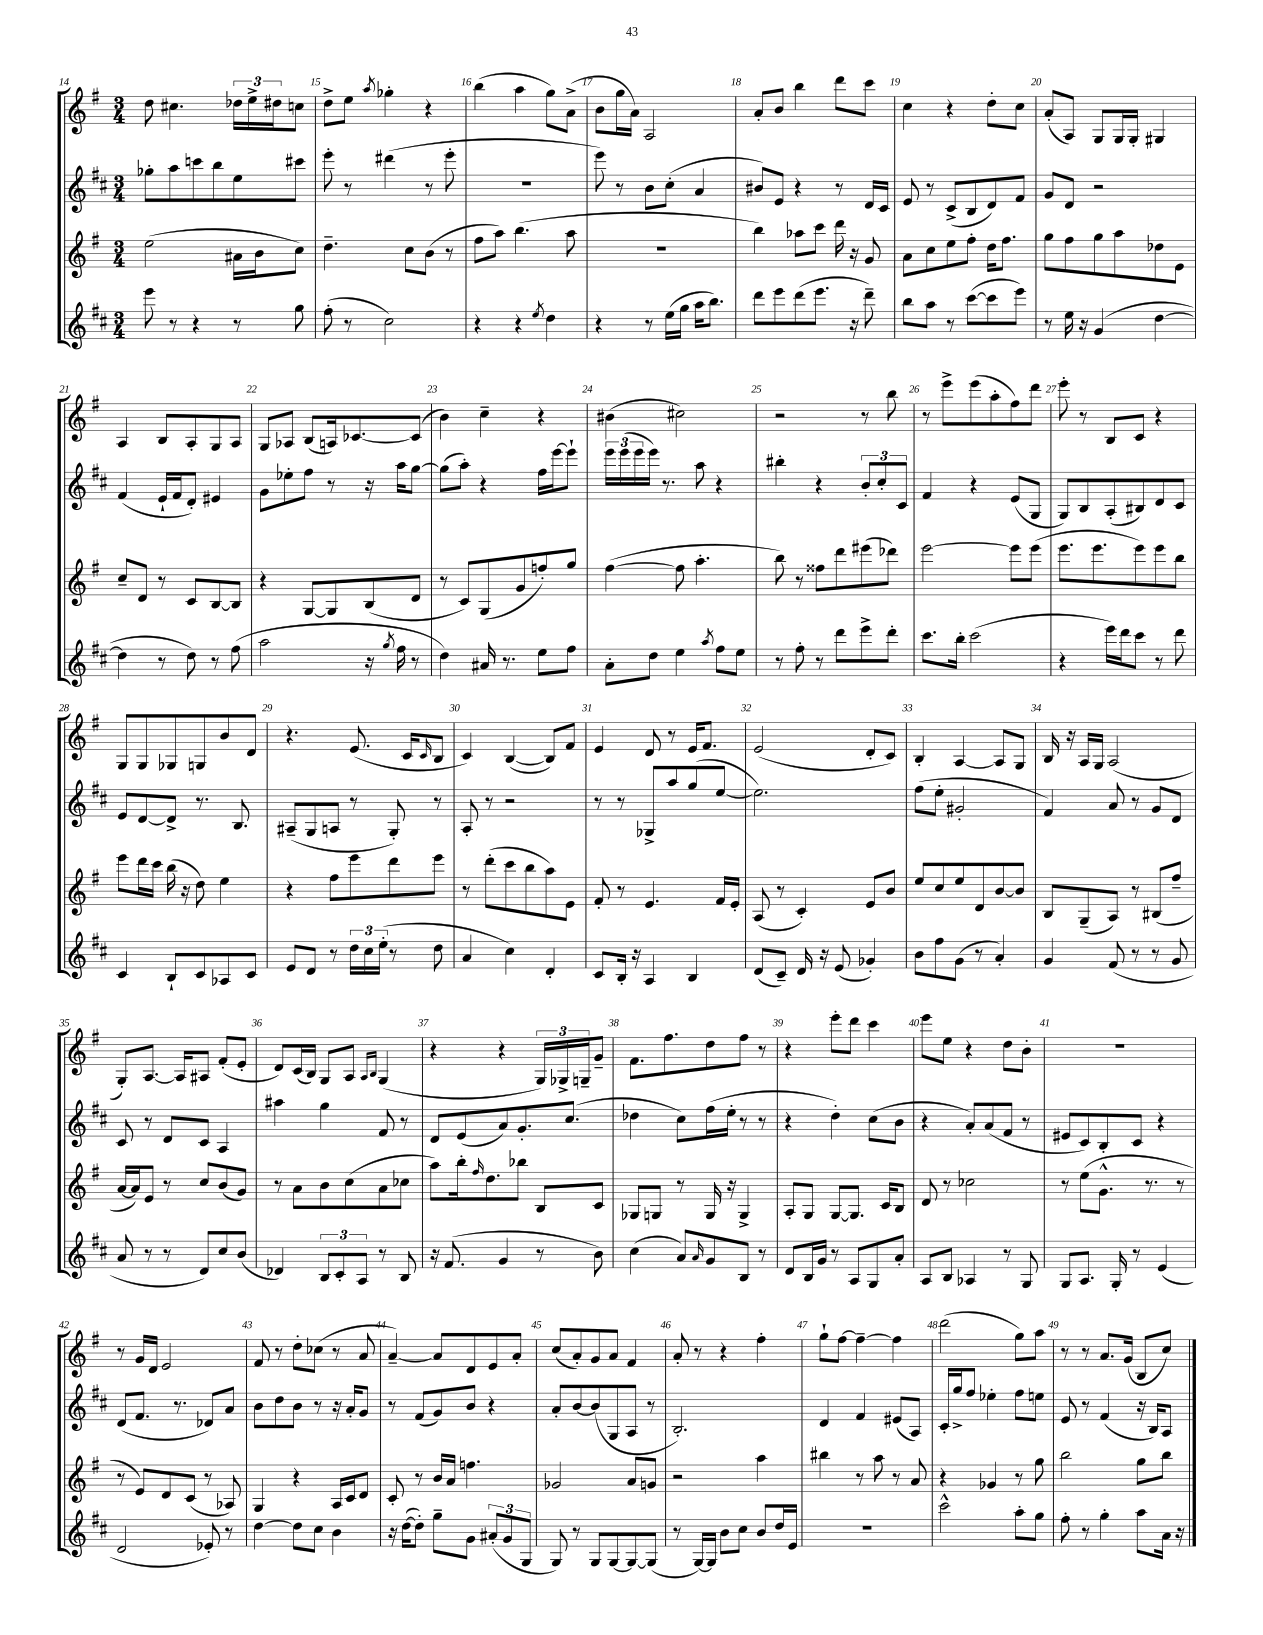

**kern	**kern	**kern	**kern
*part4	*part3	*part2	*part1
*staff4	*staff3	*staff2	*staff1
*clefG2	*clefG2	*clefG2	*clefG2
*k[f#c#]	*k[f#]	*k[f#c#]	*k[f#]
*M3/4	*M3/4	*M3/4	*M3/4
=14	=14	=14	=14
8eee\	(2ee\	8gg-X'\L	8dd\
8r	.	8aa\	4.cc#X\
4r	.	8cccn\	.
.	.	8bb\	.
8r	16a#X\LL	8ee\	24dd-X\LL
.	.	.	24ee^\
.	16b\J	.	.
.	.	.	24dd#X\J
8gg\	8cc\J)	8ccc#X\J	8ccn\J
=15	=15	=15	=15
(8ff#'\	4.dd~\	8eee'\	8dd^\L
8r	.	8r	8ee\J
.	.	.	8qaa/
2cc#\)	.	(4ddd#X\	4gg-X'\
.	8cc\L	.	.
.	(8b\J	8r	4r
.	8r	8eee'\	.
=16	=16	=16	=16
4r	8ff#\L	2.r	(4bb\
.	8aa\J)	.	.
4r	(4.bb\	.	4aa\
8qee/	.	.	.
4dd\	.	.	8gg\L)
.	8aa\	.	(8a^\J
=17	=17	=17	=17
4r	2.r	8eee\)	8b\L
.	.	8r	16gg\L
.	.	.	16a\JJ)
8r	.	8b\L	2A/
(16ee\LL	.	(8cc#'\J	.
16gg\JJ	.	.	.
16aa\KL	.	4a/	.
8.bb\J)	.	.	.
=18	=18	=18	=18
8ddd\L	4bb\)	8b#X/L)	8a'/L
8eee\	.	8e/J	8b/J
(8ddd\	8aa-X\L	4r	4bb\
8.eee\J	8ccc\J	.	.
.	16ddd\	8r	8ddd\L
16r	16r	.	.
8ddd~\)	8g/	16d/LL	8ccc\J
.	.	16c#/JJ	.
=19	=19	=19	=19
8bb\L	8a\L	8e/	4cc\
8aa\J	8cc\	8r	.
8r	8ee\	(8c#^/L	4r
([8ccc#\L	8ff#'\J	8B/	.
8ccc#\]	16dd\KL	8d/)	8dd'\L
.	8.ff#\J	.	.
8eee\J)	.	8f#/J	8cc\J
=20	=20	=20	=20
8r	8gg\L	8g/L	(8a'/L
16ee\	8ff#\	8d/J	8A/J)
16r	.	.	.
(4g/	8gg\	2r	8G/L
.	8aa\	.	16G/L
.	.	.	16G'/JJ
[4dd\	8dd-X\	.	4G#X/
.	8e\J	.	.
!!LO:LB:g=z
=21	=21	=21	=21
4dd\]	8cc~/L	(4f#/	4A/
.	8d/J	.	.
8r	8r	16e`/LL	8B/L
.	.	16f#/J	.
8dd\)	8c/L	8d'/J)	8A'/
8r	[8B/	4e#X/	8G/
(8ff#\	8B/J]	.	8A/J
=22	=22	=22	=22
2aa\	4r	8g\L	8G/L
.	.	8ee-X'\	8A-X/J
.	[8G/L	8ff#\J	(8B/L
.	8G/]	8r	16An/k)
.	.	.	[8.c-X/
16r	(8B/	16r	.
8qgg/	.	.	.
16ff#\	.	16aa\KL	.
8r	8d/J	[8gg\J	(8c-/J]
=23	=23	=23	=23
4dd\)	8r	(8gg\L]	4b\)
.	8c/L)	8aa'\J)	.
16a#X/	(8G/	4r	4cc~\
8.r	.	.	.
.	8g/	.	.
8ee\L	8ffn'/)	16ff#\LL	4r
.	.	[16eee\J	.
8ff#\J	8gg/J	8eee`\J]	.
=24	=24	=24	=24
8a'\L	([4ff#\	24eee\LL	(4b#X\
.	.	(24eee\	.
.	.	24eee\	.
8dd\J	.	16eee\JJ)	.
.	.	8.r	.
4ee\	8ff#\]	.	2cc#X\)
.	4.aa'\	8aa\	.
8qaa/	.	.	.
8ff#\L	.	4r	.
8ee\J	.	.	.
=25	=25	=25	=25
8r	8bb\)	4bb#X'\	2r
8ff#'\	8r	.	.
8r	8ff##X\L	4r	.
8ddd\L	8ddd\	.	.
8eee^\	(8eee#X\	12b'/L	8r
.	.	12cc#'/	.
8ddd'\J	8ddd-X\J)	.	8bb\
.	.	12c#/J	.
=26	=26	=26	=26
8.ccc#\L	[2eee\	4f#/	8r
.	.	.	8eee^\L
16bb'\Jk	.	.	.
(2ccc#\	.	4r	(8eee\
.	.	.	8aa'\
.	8eee\L]	(8e/L	8ff#\)
.	(8eee\J	8G/J	8ddd\J
=27	=27	=27	=27
4r	8.eee\L	8G/L)	8eee'\
.	.	8B/	8r
.	8.eee\	.	.
16eee\LL)	.	(8A'/	8B/L
16ddd\J	.	.	.
8ccc#\J	8eee\)	8B#X/)	8c/J
8r	8eee\	8d/	4r
8ddd\	8bb\J	8c#/J	.
!!LO:LB:g=z
=28	=28	=28	=28
4c#/	8eee\L	8e/L	8G/L
.	16ddd\L	[8d/	8G/
.	16ccc\JJ	.	.
8B`/L	(16bb\	8d^/J]	8G-X/
.	16r	.	.
8c#/	8dd\)	8.r	8Gn/
8A-X/	4ee\	.	8b/
.	.	8.B/	.
8c#/J	.	.	8d/J
=29	=29	=29	=29
8e/L	4r	(8A#X~/L	4.r
8d/J	.	8G/	.
8r	8ff#\L	8An/J	.
24dd\LL	8eee\	8r	(8.e/
24cc#\	.	.	.
(24ee'\JJ	.	.	.
8r	8ddd\	8G'/)	.
.	.	.	16c/KL
.	.	.	16qqc/
8dd\	8eee\J	8r	8B/J
=30	=30	=30	=30
4a/	8r	8A'/	4c/)
.	(8ddd'\L	8r	.
4cc#\)	8ccc\	2r	([4B/
.	8bb\	.	.
4d'/	8aa\)	.	8B/L])
.	8e\J	.	8f#/J
=31	=31	=31	=31
8c#/L	8f#'/	8r	4e/
16B'/Jk	8r	8r	.
16r	.	.	.
4A/	4.e/	8G-X^/L	8d/
.	.	8aa/	8r
4B/	.	(8gg/	16e/KL
.	.	.	8.f#/J
.	16f#/LL	[8ee/J	.
.	16e'/JJ	.	.
=32	=32	=32	=32
(8d/L	(8A/	2.ee\])	(2e/
8c#~/J)	8r	.	.
16d/	4c'/)	.	.
16r	.	.	.
(8e/	.	.	.
4g-X'/)	8e/L	.	8d'/L
.	8b/J	.	8c/J)
=33	=33	=33	=33
8b\L	8ee/L	(8ff#\L	4B'/
8ff#\	8cc/	8ee'\J	.
(8g\J	8ee/	2g#X'/	[4A/
8r	8d/	.	.
4a'/)	[8b/	.	8A/L]
.	8b/J]	.	8G/J
=34	=34	=34	=34
4g/	8B/L	4f#/)	16B/
.	.	.	16r
.	(8G~/	.	16A/LL
.	.	.	16G/JJ
(8f#/	8A/J)	8a/	(2A/
8r	8r	8r	.
8r	(8B#X/L	8g/L	.
8g/	8ff#~/J	8d/J	.
!!LO:LB:g=z
=35	=35	=35	=35
8a/	[16a/LL	8c#/	8G'/L)
.	16a/J])	.	.
8r	8e/J	8r	[8.A/J
8r	8r	8d/L	.
.	.	.	16A/KL]
8d/L)	8cc/L	8c#/J	8A#X/J
8cc#/	(8b/	4A/	(8f#'/L
(8b/J	8g/J)	.	8e'/J
=36	=36	=36	=36
4d-X/)	8r	4aa#X\	8d/L)
.	8a\L	.	(16c/L
.	.	.	16B/JJ)
12B/L	8b\	4gg\	8G/L
12c#'/	.	.	.
.	(8cc\	.	8A/J
12A/J	.	.	.
.	.	.	16qqA/LL
.	.	.	16qqB/JJ
8r	8a\	8f#/	(4G/
8B/	8cc-X\J	8r	.
=37	=37	=37	=37
16r	8aa\L)	8d/L	4r
(8.f#/	.	.	.
.	16bb'\k	(8e/	.
.	16qqff#/	.	.
.	8.dd\	.	.
4g/	.	8a/)	4r
.	8bb-X\J	8.g'/	.
8r	8B/L	.	24G/LL)
.	.	.	24G-X^/
.	.	(8.cc#/J	.
.	.	.	24Gn~/J
8b\)	8c/J	.	8g~/J
=38	=38	=38	=38
(4cc#\	8G-X/L	4dd-X\	8.f#\L
.	8Gn/J	.	.
.	.	.	8.ff#\
8a/L)	8r	8cc#\L)	.
16qqa/	.	.	.
8g/	16G/	(16ff#\L	8dd\
.	16r	16ee'\JJ	.
8B/J	4G^/	8r	8ff#\J
8r	.	8r	8r
=39	=39	=39	=39
8d/L	8A'/L	4r	4r
16B/L	8G/J	.	.
16g/JJ	.	.	.
8r	[8G/L	4dd'\)	8eee'\L
8A/L	8.G/J]	.	8ddd\J
8G/	.	(8cc#\L	4ccc\
.	16c/KL	.	.
8a'/J	8B/J	8b\J	.
=40	=40	=40	=40
8A/L	8d/	4r	8eee\L
8B/J	8r	.	8ee\J
4A-X/	2cc-X\	8a'/L)	4r
.	.	(8a/	.
8r	.	8f#/J	8dd\L
8G/	.	8r	8b'\J
=41	=41	=41	=41
8G/L	8r	8e#X/L	2.r
8.A/J	(8ee\L	8c#/)	.
.	8.g^^\J	8B'/	.
16G'/	.	.	.
8r	.	8c#/J	.
.	8.r	.	.
(4e/	.	4r	.
.	8r	.	.
!!LO:LB:g=z
=42	=42	=42	=42
2d/	8r	(8d/L	8r
.	8e/L)	8.f#/J	16g/LL
.	.	.	16d/JJ
.	8d/	.	2e/
.	.	8.r	.
.	(8c/J	.	.
8e-X'/)	8r	8d-X/L)	.
8r	8A-X/)	8a/J	.
=43	=43	=43	=43
[4dd\	4G/	8b\L	8f#/
.	.	8dd\	8r
8dd\L]	4r	8b\J	8dd'\L
8cc#\J	.	8r	(8cc-X\J
4b\	16A/LL	16r	8r
.	16c/J	16a'/KL	.
.	8d/J	8g/J	8a/
=44	=44	=44	=44
16r	8c'/	8r	[4a~/)
([16dd\KL	.	.	.
8dd'\J])	8r	(8f#/L	.
8gg~\L	16b/LL	8g/)	8a/L]
.	16a/JJ	.	.
8g\J	4.ffn\	8b/J	8d/
(12a#X'/L	.	4r	8e/
12g/	.	.	.
.	.	.	8a'/J
12G/J	.	.	.
=45	=45	=45	=45
8G/)	2g-X/	8a'/L	(8cc/L
8r	.	[8b/	8a'/)
8G/L	.	(8b/]	8g/
[8G/	.	8G/	8a/J
8G/_	8a/L	8A/J	4f#/
(8G/J]	8gn/J	8r	.
=46	=46	=46	=46
8r	2r	2.B'/)	8a'/
[16G/LL)	.	.	8r
16G/JJ]	.	.	.
8b\L	.	.	4r
8cc#\J	.	.	.
8b/L	4aa\	.	4ff#'\
16dd/L	.	.	.
16e/JJ	.	.	.
=47	=47	=47	=47
2.r	4bb#X\	4d/	8gg`\L
.	.	.	[8ff#\J
.	8r	4f#/	4ff#~\_
.	8aa\	.	.
.	8r	(8e#X/L	4ff#\]
.	8a/	8A/J)	.
=48	=48	=48	=48
2ccc#^^\	4r	16c#'/LL	(2ddd\
.	.	16gg^/J	.
.	.	8ff#/J	.
.	4g-X/	4ee-X'\	.
8aa'\L	8r	8ff#\L	8gg\L)
8gg\J	8gg\	8een\J	8aa\J
=49	=49	=49	=49
8ff#'\	2bb\	8e/	8r
8r	.	8r	8r
4gg'\	.	(4f#/	8.a/L
.	.	.	(16g/Jk
8aa\L	8gg\L	16r	8B/L
.	.	16B/KL)	.
16a\Jk	8bb\J	8A/J	8cc/J)
16r	.	.	.
==	==	==	==
*-	*-	*-	*-
